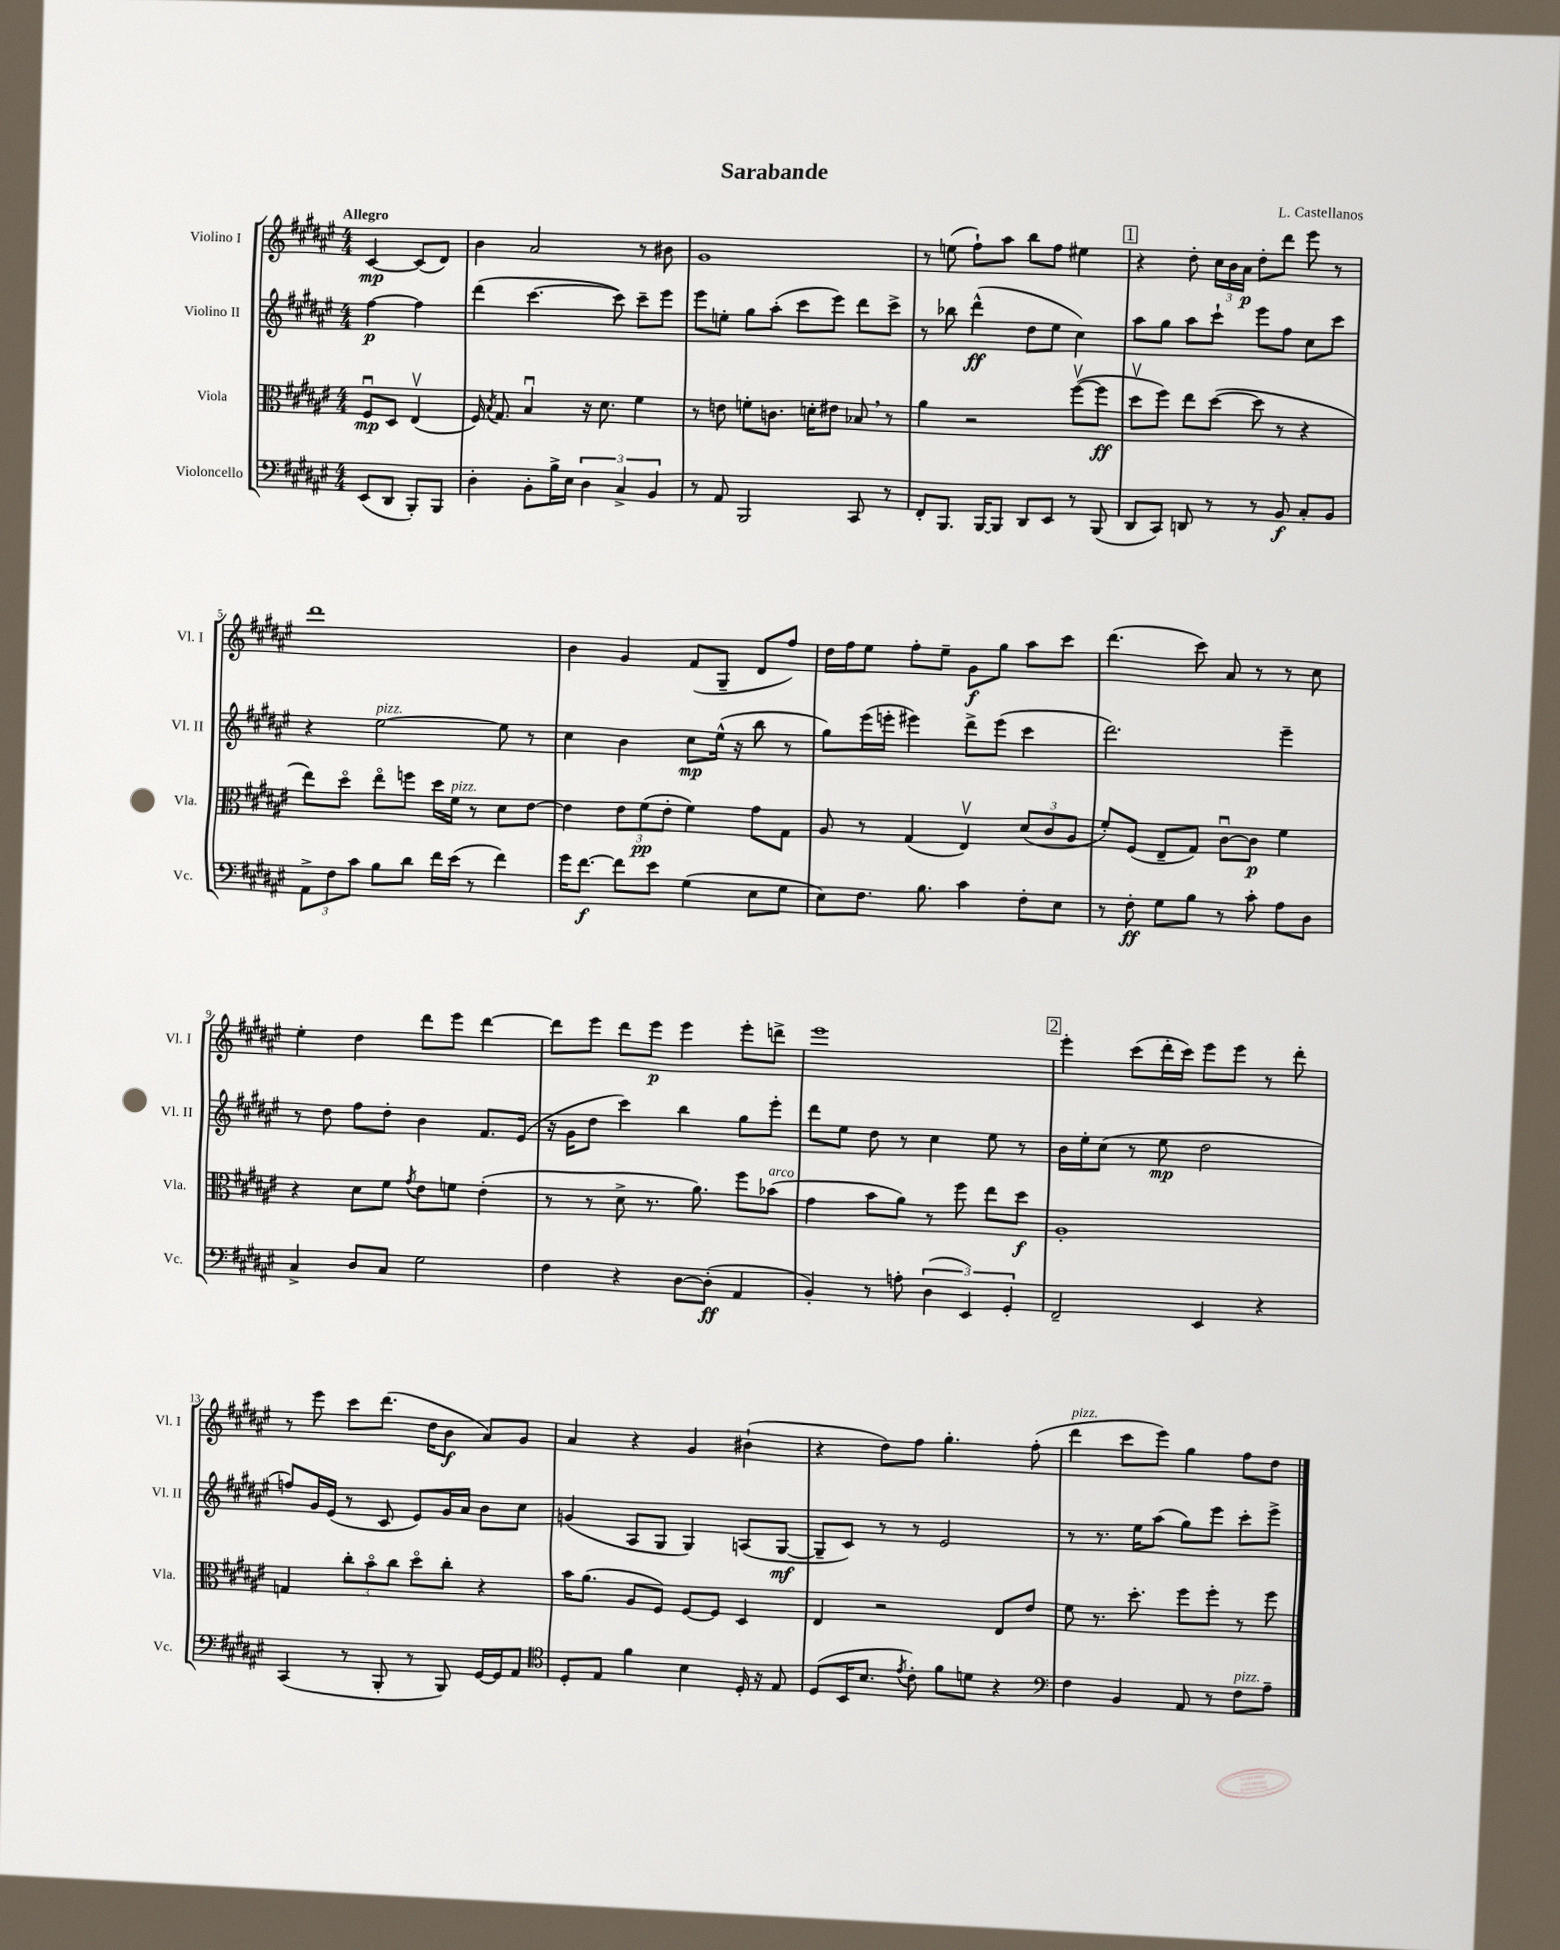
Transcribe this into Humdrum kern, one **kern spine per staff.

**kern	**dynam	**kern	**dynam	**kern	**dynam	**kern	**dynam
*part4	*part4	*part3	*part3	*part2	*part2	*part1	*part1
*staff4	*staff4	*staff3	*staff3	*staff2	*staff2	*staff1	*staff1
*I"Violoncello	*	*I"Viola	*	*I"Violino II	*	*I"Violino I	*
*I'Vc.	*	*I'Vla.	*	*I'Vl. II	*	*I'Vl. I	*
*clefF4	*	*clefC3	*	*clefG2	*	*clefG2	*
*k[f#c#g#d#a#e#]	*	*k[f#c#g#d#a#e#]	*	*k[f#c#g#d#a#e#]	*	*k[f#c#g#d#a#e#]	*
*M4/4	*	*M4/4	*	*M4/4	*	*M4/4	*
=	=	=	=	=	=	=	=
!	!	!	!	!	!	!LO:TX:a:B:t=Allegro	!
(8EE#/L	.	8F#u/L	mp	[4ff#\	p	[4c#/	mp
8DD#/J	.	8D#/J	.	.	.	.	.
8BBB'/L)	.	(4E#v/	.	4ff#\]	.	(8c#/L]	.
8BBB/J	.	.	.	.	.	8d#/J)	.
=1	=1	=1	=1	=1	=1	=1	=1
4D#'\	.	16F#/)	.	(4ddd#\	.	4b\	.
.	.	8qB/	.	.	.	.	.
.	.	8.G#/	.	.	.	.	.
8BB'\L	.	4Bu/	.	[4.ccc#\	.	2a#/	.
16B^\L	.	.	.	.	.	.	.
16E#\JJ	.	.	.	.	.	.	.
6D#\	.	16r	.	.	.	.	.
.	.	8.d#\	.	.	.	.	.
.	.	.	.	8ccc#\])	.	.	.
6C#^/	.	.	.	.	.	.	.
.	.	4f#\	.	8ccc#~\L	.	8r	.
6BB/	.	.	.	.	.	.	.
.	.	.	.	8eee#\J	.	8b#X\	.
=2	=2	=2	=2	=2	=2	=2	=2
8r	.	8r	.	8eee#\L	.	1g#	.
8AA#/	.	8en\	.	8een'\J	.	.	.
2BBB/	.	8fn'\L	.	8gg#\L	.	.	.
.	.	8.cn\J	.	(8aa#'\J	.	.	.
.	.	.	.	8ccc#\L	.	.	.
.	.	16dn'\KL	.	.	.	.	.
.	.	8e#X\J	.	8eee#\J)	.	.	.
8CC#/	.	8B-X,/	.	8ddd#\L	.	.	.
8r	.	8r	.	8ccc#^\J	.	.	.
=3	=3	=3	=3	=3	=3	=3	=3
8FF#'/L	.	4a#\	.	8r	.	8r	.
8.BBB/J	.	.	.	8bb-X\	.	(8een\	.
.	.	2r	.	(4ddd#^^\	ff	8ff#`\L)	.
[16BBB/KL	.	.	.	.	.	.	.
8BBB/J]	.	.	.	.	.	8aa#\J	.
8DD#/L	.	.	.	8dd#\L	.	8bb\L	.
8EE#/J	.	.	.	8ee#\J	.	8ff#\J	.
8r	.	([8ff#v\L	.	4cc#\)	.	4ee#X\	.
(8BBB/	.	8ff#\J]	ff	.	.	.	.
!!LO:REH:place=s1:t=1
=4	=4	=4	=4	=4	=4	=4	=4
8DD#/L	.	8dd#v\L	.	8aa#\L	.	4r	.
8CC#/J)	.	8ff#\J)	.	8gg#\J	.	.	.
8DDn/	.	8ee#\L	.	8aa#\L	.	8dd#'\	.
8r	.	([8dd#\J	.	8ccc#`\J	.	24cc#\LL	.
.	.	.	.	.	.	24b\	.
.	.	.	.	.	.	24a#\JJ	p
8r	.	8dd#\]	.	8eee#\L	.	8dd#'\L	.
8BB/	f	8r	.	8ff#\J	.	8ddd#\J	.
8C#'/L	.	4r	.	8cc#\L	.	8eee#\	.
8BB/J	.	.	.	8ccc#\J	.	8r	.
!!LO:LB:g=z
=5	=5	=5	=5	=5	=5	=5	=5
12AA#^\L	.	8ee#\L)	.	4r	.	1ddd#	.
12F#\	.	.	.	.	.	.	.
.	.	8dd#\J	.	.	.	.	.
12c#\J	.	.	.	.	.	.	.
!	!	!	!	!LO:TX:a:i:t=pizz.	!	!	!
8B\L	.	8ee#\L	.	[2ee#\	.	.	.
8d#\J	.	8ffn\J	.	.	.	.	.
16f#\LL	.	16dd#\LL	.	.	.	.	.
!	!	!LO:TX:a:i:t=pizz.	!	!	!	!	!
(16e#\JJ	.	16f#\JJ	.	.	.	.	.
8r	.	8r	.	.	.	.	.
4f#\)	.	8d#\L	.	8ee#\]	.	.	.
.	.	[8e#\J	.	8r	.	.	.
=6	=6	=6	=6	=6	=6	=6	=6
16g#\KL	.	4e#\]	.	4cc#\	.	4b\	.
[8.f#\J	f	.	.	.	.	.	.
8f#\L]	.	12e#\L	.	4b\	.	4g#/	.
.	.	(12f#\	pp	.	.	.	.
8e#\J	.	.	.	.	.	.	.
.	.	12e#'\J	.	.	.	.	.
(4G#\	.	4f#\)	.	8cc#\L	mp	(8f#/L	.
.	.	.	.	(16ee#^^\Jk	.	8G#~/J	.
.	.	.	.	16r	.	.	.
8E#\L	.	8g#\L	.	8bb\	.	8d#/L	.
8G#\J	.	8G#\J	.	8r	.	8ff#/J)	.
=7	=7	=7	=7	=7	=7	=7	=7
8E#\L)	.	8A#/	.	8gg#\L)	.	16dd#\LL	.
.	.	.	.	.	.	16ff#\J	.
8.F#\J	.	8r	.	(16eee#\L	.	8ee#\J	.
.	.	.	.	16eeen'\JJ	.	.	.
.	.	(4G#/	.	4eee#X\)	.	8ff#'\L	.
8.B\	.	.	.	.	.	.	.
.	.	.	.	.	.	8ee#~\J	.
4c#\	.	4E#v/)	.	8ddd#^\L	.	8g#\L	f
.	.	.	.	(8eee#\J	.	8gg#\J	.
8F#'\L	.	(12d#/L	.	4ccc#\	.	8aa#\L	.
.	.	12c#/	.	.	.	.	.
8E#\J	.	.	.	.	.	8ccc#\J	.
.	.	12A#/J	.	.	.	.	.
=8	=8	=8	=8	=8	=8	=8	=8
8r	.	8f#'/L)	.	2.ddd#\)	.	(4.ddd#\	.
8F#'\	ff	(8F#/J	.	.	.	.	.
8G#\L	.	8E#~/L	.	.	.	.	.
8B\J	.	8G#/J)	.	.	.	8ccc#\)	.
8r	.	[8c#u\L	.	.	.	8a#/	.
8c#'\	.	8c#\J]	p	.	.	8r	.
8A#\L	.	4f#\	.	4eee#~\	.	8r	.
8D#\J	.	.	.	.	.	8cc#\	.
!!LO:LB:g=z
=9	=9	=9	=9	=9	=9	=9	=9
4C#^/	.	4r	.	8r	.	4ee#'\	.
.	.	.	.	8dd#\	.	.	.
8D#/L	.	8d#\L	.	8ff#\L	.	4dd#\	.
8C#/J	.	8f#\J	.	8dd#'\J	.	.	.
.	.	8qg#/	.	.	.	.	.
2G#\	.	8e#\L	.	4b\	.	8ddd#\L	.
.	.	8fn\J	.	.	.	8eee#\J	.
.	.	(4e#'\	.	8.f#/L	.	[4ddd#\	.
.	.	.	.	(16e#/Jk	.	.	.
=10	=10	=10	=10	=10	=10	=10	=10
4F#\	.	8r	.	16r	.	8ddd#\L]	.
.	.	.	.	16g#\KL	.	.	.
.	.	8r	.	8dd#\J	.	8eee#\J	.
4r	.	8d#^\	.	4ccc#\)	.	8ddd#\L	.
.	.	8.r	.	.	.	8eee#\J	p
[8D#\L	.	.	.	4bb\	.	4eee#\	.
.	.	8.a#\)	.	.	.	.	.
(8D#'\J]	ff	.	.	.	.	.	.
4AA#/	.	8ff#\L	.	8gg#\L	.	8eee#'\L	.
!	!	!LO:TX:a:i:t=arco	!	!	!	!	!
.	.	(8b-X\J	.	8eee#'\J	.	8dddn^\J	.
=11	=11	=11	=11	=11	=11	=11	=11
4BB'/)	.	4g#\	.	8ddd#\L	.	1eee#	.
.	.	.	.	8ee#\J	.	.	.
8r	.	8b\L	.	8dd#\	.	.	.
8An'\	.	8a#\J)	.	8r	.	.	.
(6D#\	.	8r	.	4cc#\	.	.	.
.	.	8ff#\	.	.	.	.	.
6EE#/)	.	.	.	.	.	.	.
.	.	8ee#\L	.	8ee#\	.	.	.
6GG#'/	.	.	.	.	.	.	.
.	.	8dd#\J	f	8r	.	.	.
!!LO:REH:place=s1:t=2
=12	=12	=12	=12	=12	=12	=12	=12
2FF#~/	.	1A#'	.	16b\LL	.	4eee#'\	.
.	.	.	.	16ee#'\J	.	.	.
.	.	.	.	(8cc#\J	.	.	.
.	.	.	.	8r	.	(8ccc#\L	.
.	.	.	.	8ee#\	mp	16ddd#'\L	.
.	.	.	.	.	.	16ccc#\JJ)	.
4EE#/	.	.	.	2dd#\	.	8eee#\L	.
.	.	.	.	.	.	8eee#\J	.
4r	.	.	.	.	.	8r	.
.	.	.	.	.	.	8ddd#'\	.
!!LO:LB:g=z
=13	=13	=13	=13	=13	=13	=13	=13
(4CC#/	.	4Gn/	.	8ffn/L)	.	8r	.
.	.	.	.	16g#/L	.	8eee#\	.
.	.	.	.	(16e#/JJ	.	.	.
8r	.	12cc#'\L	.	8r	.	8ccc#\L	.
.	.	12b\	.	.	.	.	.
8BBB'/	.	.	.	8c#/	.	(8.ddd#\J	.
.	.	12cc#\J	.	.	.	.	.
8r	.	8dd#\L	.	8e#/L)	.	.	.
.	.	.	.	.	.	16dd#\KL	.
8BBB/)	.	8cc#'\J	.	16g#/L	.	8b\J	f
.	.	.	.	16a#/JJ	.	.	.
[16GG#/LL	.	4r	.	8b\L	.	8a#/L)	.
16GG#/J]	.	.	.	.	.	.	.
8AA#/J	.	.	.	8cc#\J	.	8g#/J	.
=14	=14	=14	=14	=14	=14	=14	=14
*clefC4	*	*	*	*	*	*	*
8D#'/L	.	16b\KL	.	(4gn/	.	4a#/	.
.	.	(8.a#\J	.	.	.	.	.
8E#/J	.	.	.	.	.	.	.
4f#\	.	8A#/L	.	8A#/L	.	4r	.
.	.	8F#/J)	.	8G#/J	.	.	.
4B\	.	[8F#/L	.	4G#/)	.	4g#/	.
.	.	8F#/J]	.	.	.	.	.
16D#'/	.	4D#/	.	(8An/L	.	(4b#X`\	.
16r	.	.	.	.	.	.	.
8E#/	.	.	.	[8G#/J	mf	.	.
=15	=15	=15	=15	=15	=15	=15	=15
(8D#/L	.	4E#/	.	8G#~/L]	.	4r	.
16BB/K	.	.	.	8c#/J)	.	.	.
8.B/J	.	.	.	.	.	.	.
.	.	2r	.	8r	.	8dd#\L)	.
8qe#/	.	.	.	.	.	.	.
8c#'\)	.	.	.	8r	.	8ff#\J	.
8f#\L	.	.	.	2e#/	.	4.gg#'\	.
8dn\J	.	.	.	.	.	.	.
4r	.	8E#/L	.	.	.	.	.
.	.	8e#/J	.	.	.	(8ff#'\	.
=16	=16	=16	=16	=16	=16	=16	=16
*clefF4	*	*	*	*	*	*	*
!	!	!	!	!	!	!LO:TX:a:i:t=pizz.	!
4F#\	.	8f#\	.	8r	.	4ddd#\	.
.	.	8.r	.	8.r	.	.	.
4BB/	.	.	.	.	.	8ccc#\L	.
.	.	8.dd#'\	.	16ee#\KL	.	.	.
.	.	.	.	(8aa#\J	.	8eee#\J)	.
8AA#/	.	8ff#\L	.	8gg#\L)	.	4gg#\	.
8r	.	8ff#'\J	.	8eee#\J	.	.	.
!LO:TX:a:i:t=pizz.	!	!	!	!	!	!	!
8F#\L	.	8r	.	8ccc#'\L	.	8ff#\L	.
8A#~\J	.	8ff#\	.	8eee#^\J	.	8dd#\J	.
==	==	==	==	==	==	==	==
*-	*-	*-	*-	*-	*-	*-	*-
